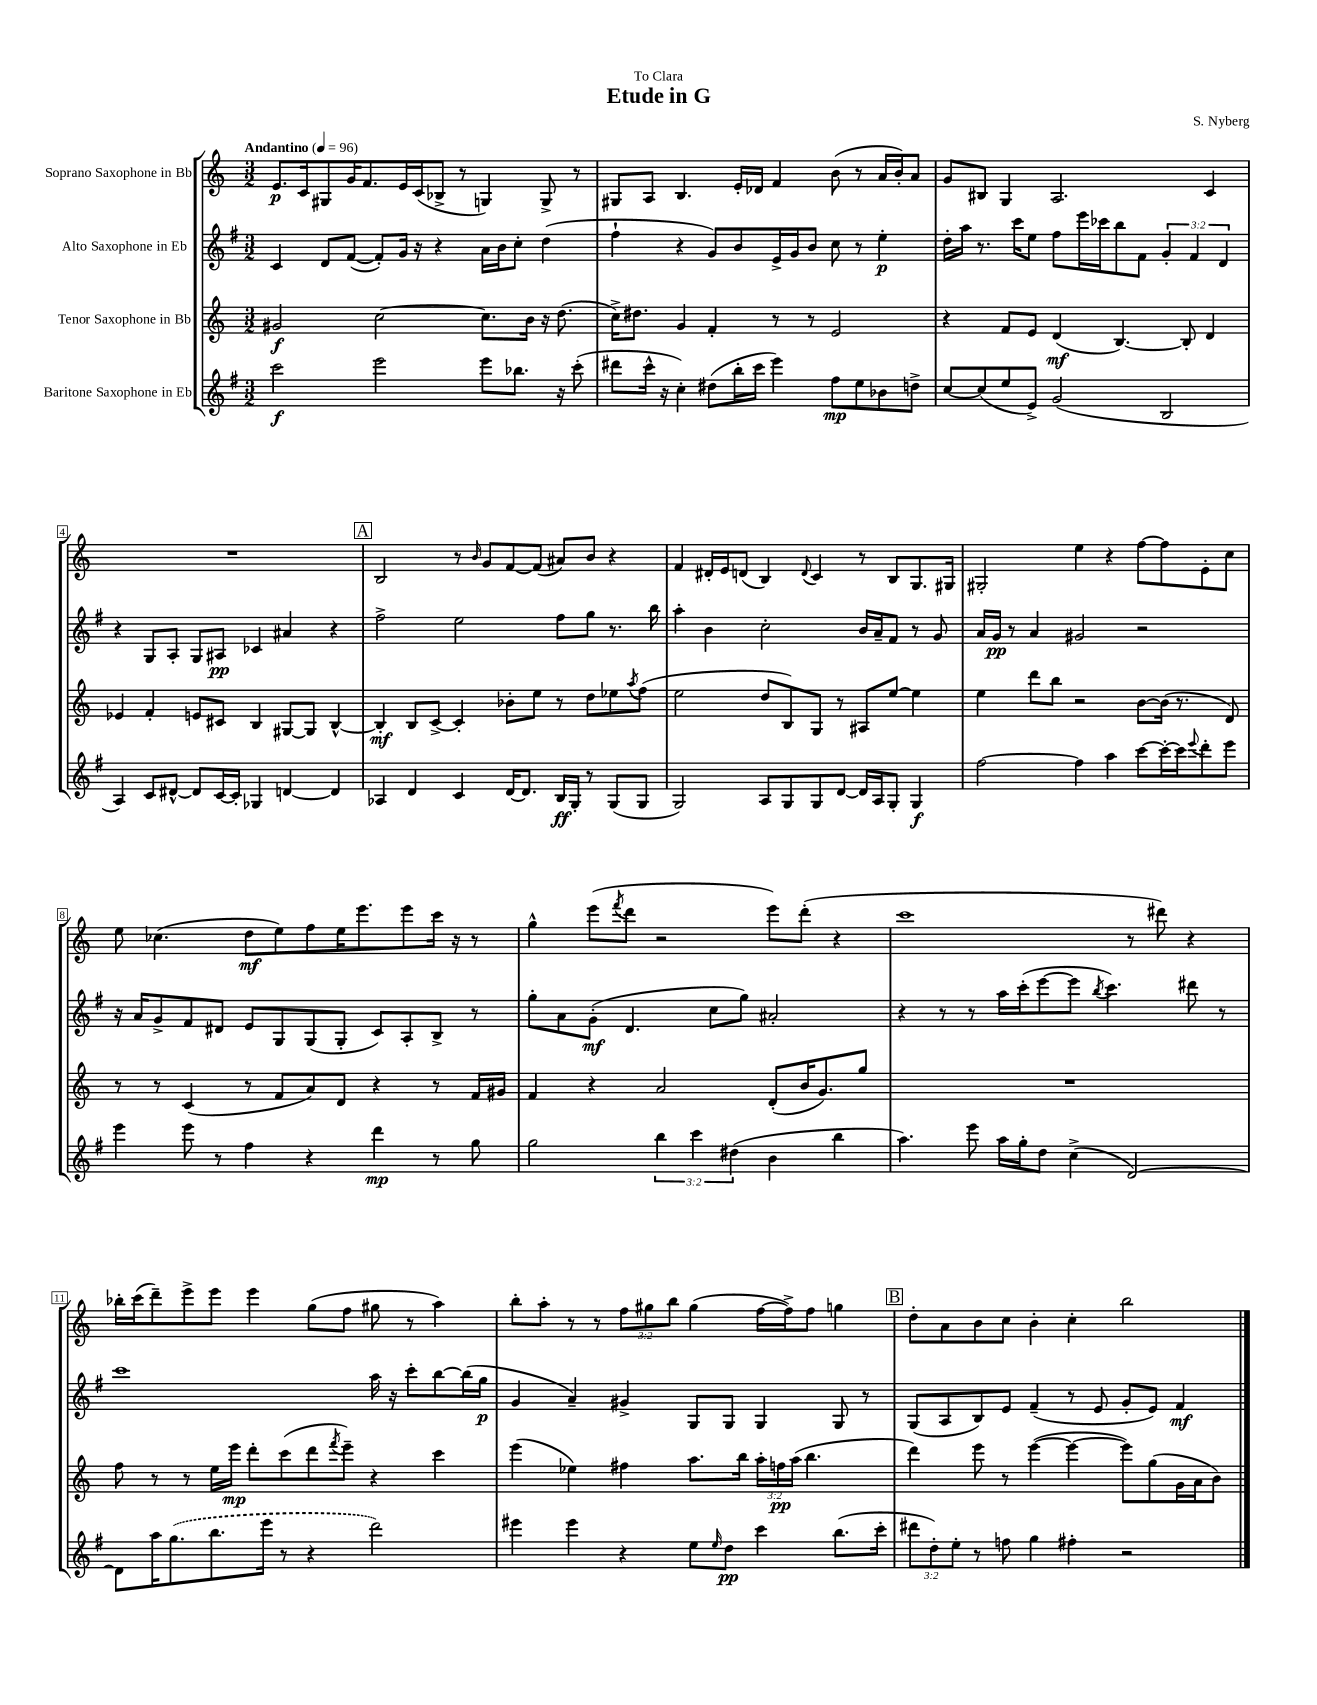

**kern	**kern	**kern	**kern
*staff4	*staff3	*staff2	*staff1
*clefG2	*clefG2	*clefG2	*clefG2
*k[f#]	*k[]	*k[f#]	*k[]
*M3/2	*M3/2	*M3/2	*M3/2
*MM96	*MM96	*MM96	*MM96
2ccc	2g#	4c	8.e
.	.	.	16c
.	.	8d	8G#
.	.	([8f#	16g
.	.	.	8.f
2eee	[2cc	8f#'])	.
.	.	16g	16e
.	.	16r	(16c
.	.	4r	8B-^
.	.	.	8r
8eee	8.cc]	16a	4G)
.	.	16b	.
8.bb-	.	8cc'	.
.	16b	.	.
.	16r	(4dd	8G^
16r	(8.dd	.	.
(8ccc'	.	.	8r
=	=	=	=
8ddd#	16cc^)	4ff#`	8G#
.	8.dd#	.	.
16ccc^^	.	.	8A
16r	.	.	.
4cc')	4g	4r	4.B
(8dd#	4f'	8g)	.
16bb'	.	8b	16e'
16ccc	.	.	16d-
4eee)	8r	16e^	4f
.	.	16g	.
.	8r	8b	.
8ff#	2e	8cc	(8b
8ee	.	8r	8r
8b-	.	4ee'	16a
.	.	.	16b')
8dd^	.	.	8a
=	=	=	=
[8cc	4r	16dd'	8g
.	.	16aa	.
(8cc]	.	8.r	8B#
8ee	8f	.	4G
.	.	16ccc	.
8e^)	8e	8ee	.
(2g	(4d	8ff#	2.A
.	.	16eee	.
.	.	16ccc-	.
.	[4.B)	8bb	.
.	.	8f#	.
2B	.	6g'	.
.	8B']	.	.
.	.	6f#	.
.	4d	.	4c
.	.	6d	.
=	=	=	=
4A)	4e-	4r	1.r
8c	4f'	8G	.
[8d#^^	.	8A'	.
8d#]	8e	8G	.
[16c	8c#	8A#	.
16c']	.	.	.
4G-	4B	4c-	.
[4d	[8G#	4a#	.
.	8G#]	.	.
4d]	[4B^^	4r	.
=	=	=	=
4A-	4B']	2ff#^	2B
4d	8B	.	.
.	[8c^	.	.
4c	4c']	2ee	8r
.	.	.	16qqb
.	.	.	8g
[16d	8b-'	.	[8f
8.d]	.	.	.
.	8ee	.	(8f]
16B	8r	8ff#	8a#)
16G'	.	.	.
8r	8dd	8gg	8b
(8G	8ee-	8.r	4r
.	8qaa	.	.
8G	(8ff	.	.
.	.	16bb	.
=	=	=	=
2G)	2ee	4aa'	4f
.	.	4b	16d#'
.	.	.	16e
.	.	.	(8d
8A	8dd	2cc'	4B)
8G	8B)	.	.
.	.	.	8qqd
8G	8G	.	4c
[8d	8r	.	.
16d]	8A#	16b	8r
16A	.	16a~	.
8G'	[8ee	8f#	8B
4G	4ee]	8r	8.G
.	.	8g	.
.	.	.	16G#
=	=	=	=
[2ff#	4ee	16a	2G#'
.	.	16g	.
.	.	8r	.
.	8ddd	4a	.
.	8bb	.	.
4ff#]	2r	2g#	4ee
4aa	.	.	4r
[8ccc	[8b	2r	[8ff
16ccc'_	(16b]	.	8ff]
16ccc]	8.r	.	.
8qqeee	.	.	.
8ddd'	.	.	8e'
8eee	8d)	.	8cc
=	=	=	=
4eee	8r	16r	8ee
.	.	16a	.
.	8r	8g^	(4.cc-
8eee	(4c	8f#	.
8r	.	8d#	.
4ff#	8r	8e	8dd
.	8f	8G	8ee)
4r	8a)	(8G	8ff
.	8d	8G'	16ee
.	.	.	8.eee
4ddd	4r	8c)	.
.	.	8A'	8eee
8r	8r	8B^	16ccc
.	.	.	16r
8gg	16f	8r	8r
.	16g#	.	.
=	=	=	=
2gg	4f	8gg'	4gg^^
.	.	8a	.
.	4r	(8g'	(8eee
.	.	.	8qfff
.	.	4.d	8ddd
6bb	2a	.	2r
6ccc	.	.	.
.	.	8cc	.
(6dd#	.	.	.
.	.	8gg)	.
4b	(8d'	2a#'	8eee)
.	16b	.	(8ddd'
.	8.g)	.	.
4bb	.	.	4r
.	8gg	.	.
=	=	=	=
4.aa)	1.r	4r	1ccc
.	.	8r	.
8eee	.	8r	.
16aa	.	16aa	.
16gg'	.	(16ccc'	.
8dd	.	[8eee	.
(4cc^	.	8eee]	.
.	.	8qbb	.
.	.	4.ccc)	.
[2d)	.	.	8r
.	.	.	8ddd#)
.	.	8ddd#	4r
.	.	8r	.
=	=	=	=
8d]	8ff	1ccc	16bb-'
.	.	.	(16ccc
16aa	8r	.	8ddd~)
(8.gg	.	.	.
.	8r	.	8eee^
8.bb	16ee	.	8eee
.	16eee	.	.
.	8ddd'	.	4eee
16eee	.	.	.
8r	(8ccc	.	.
4r	8ddd	.	(8gg
.	8qfff	.	.
.	8eee~)	.	8ff
2ddd)	4r	16aa	8gg#
.	.	16r	.
.	.	8ccc'	8r
.	4ccc	[8bb	4aa)
.	.	(16bb]	.
.	.	16gg	.
=	=	=	=
4eee#	(4eee	4g	8bb'
.	.	.	8aa'
4eee#	4ee-)	4a~)	8r
.	.	.	8r
4r	4ff#	4g#^	12ff
.	.	.	12gg#
.	.	.	12bb
8ee	8.aa	8G	(4gg#
16qqee	.	.	.
8dd	.	8G	.
.	16bb	.	.
4ccc	24aa'	4G	[16ff
.	24ff	.	.
.	.	.	16ff^])
.	(24aa	.	.
.	4.bb	.	8ff
(8.bb	.	8G	4gg
.	.	8r	.
16ccc'	.	.	.
=	=	=	=
12ddd#	4ddd)	(8G	8dd'
12dd')	.	.	.
.	.	8A	8a
12ee'	.	.	.
8r	8eee	8B)	8b
8ff	8r	8e	8cc
4gg	([4eee	(4f#~	4b'
4ff#'	4eee_	8r	4cc'
.	.	8e	.
2r	8eee])	8g'	2bb
.	(8gg	8e)	.
.	16g	4f#	.
.	16a	.	.
.	8b)	.	.
==	==	==	==
*-	*-	*-	*-
